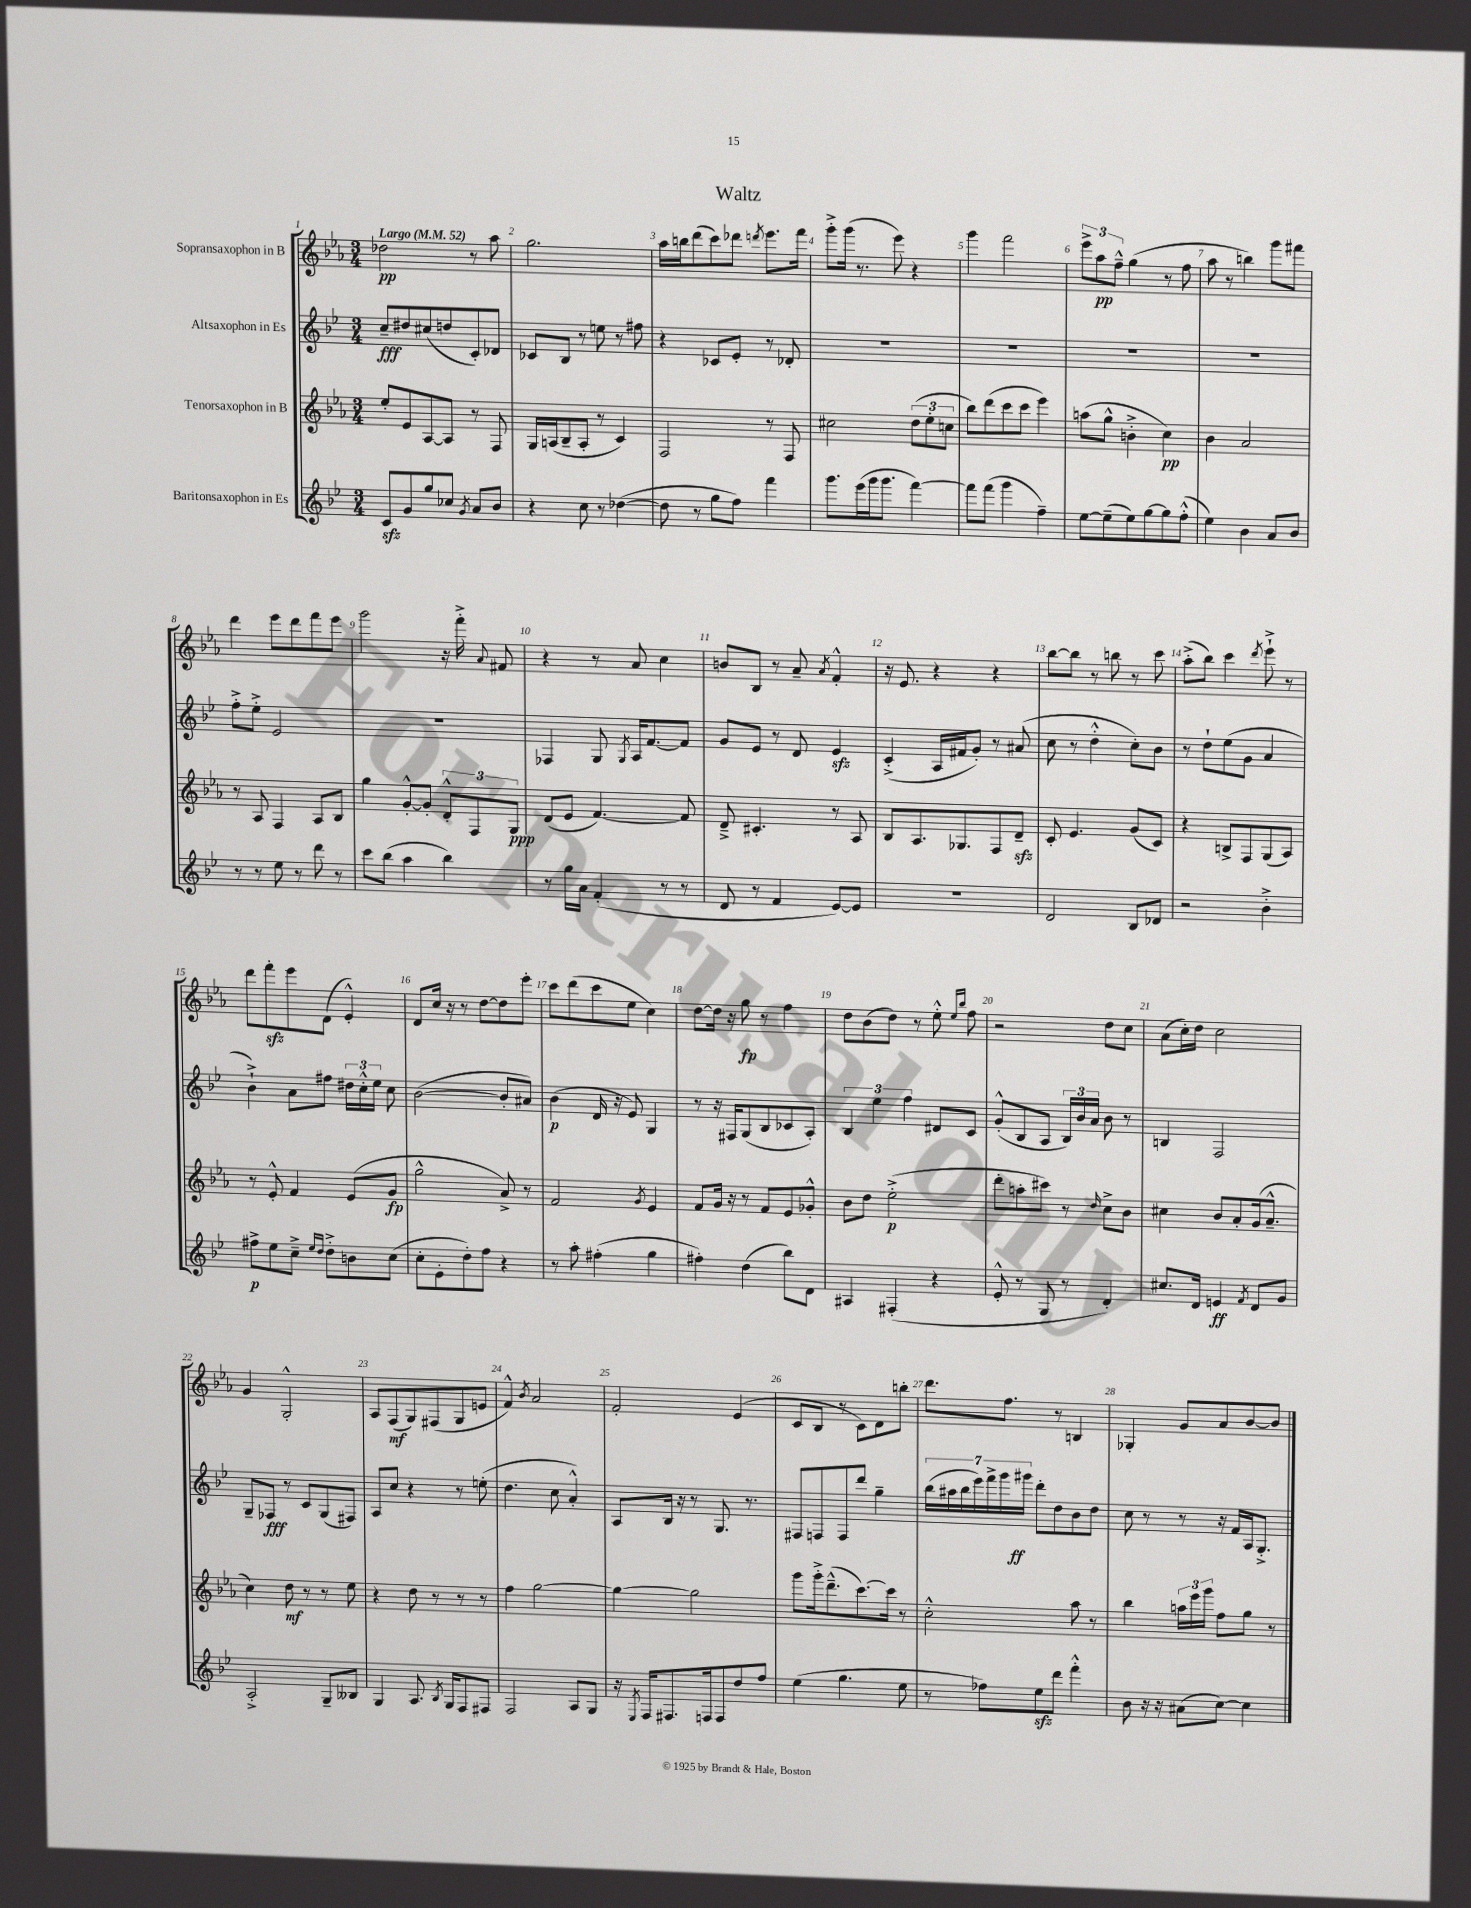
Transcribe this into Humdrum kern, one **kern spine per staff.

**kern	**kern	**kern	**kern
*staff4	*staff3	*staff2	*staff1
*clefG2	*clefG2	*clefG2	*clefG2
*k[b-e-]	*k[b-e-a-]	*k[b-e-]	*k[b-e-a-]
*M3/4	*M3/4	*M3/4	*M3/4
*MM52	*MM52	*MM52	*MM52
8c/L	8ee-'/L	8cc~/L	2dd-\
8g/	8e-/	8dd#/	.
8gg/	[8A-/	(8cc#/	.
8cc-/J	8A-/]J	8dd/	.
8qg/	.	.	.
8a/L	8r	8c'/)	8r
8b-/J	8F/	8d-/J	8aa-\
=	=	=	=
4r	16G/LL	8c-/L	2.gg\
.	(16A/J	.	.
.	8B-~/	8B-/J	.
8cc\	8A'/J	8r	.
8r	8r	8ee\	.
([4dd-\	4c/)	8r	.
.	.	8ff#\	.
=	=	=	=
8dd-\]	2F/	4r	16aa-\LL
.	.	.	16bb\J
8r	.	.	(8ddd\
8gg\L	.	8c-/L	8ccc\)
8ff\J)	.	8e-'/J	8ddd-\J
.	.	.	8qddd/
4fff\	8r	8r	8.eee-\L
.	8F/	8d-'/	.
.	.	.	16fff\Jk
=	=	=	=
8.ggg\L	2cc#\	2.r	8ggg'^\L
.	.	.	(16ggg\Jk
(16eee-\L	.	.	8.r
16ggg\J	.	.	.
8.ggg\J	.	.	.
.	.	.	8eee-\)
[4fff\)	(12dd\L	.	4r
.	12ee-'\	.	.
.	12cc\J	.	.
=	=	=	=
8fff\]L	8bb-\L)	2.r	4ggg\
(8fff\J	(8ddd\	.	.
4ggg\	8ccc\	.	2fff\
.	8ccc\J	.	.
4ff~\)	4eee-\)	.	.
=	=	=	=
[8ee-\L	(8aa\L	2.r	12eee-^\L
.	.	.	12aa-\
(8ee-~\]	8gg^^\J	.	.
.	.	.	12ff~^^\J
8ee-\)	4b'^\	.	(4gg\
[8gg\	.	.	.
8gg\]	4cc\)	.	8r
(8ff'^^\J	.	.	8ff\
=	=	=	=
4ee-\)	4b-\	2.r	8aa-\
.	.	.	8r
4b-\	2a-/	.	4bb\)
8a/L	.	.	8ggg\L
8b-/J	.	.	8fff#\J
=	=	=	=
8r	8r	8ff'^\L	4ddd\
8r	8A-/	8ee-'^\J	.
8ee-\	4F/	2e-/	8eee-\L
8r	.	.	8ddd\
8ddd\	8A-/L	.	8fff\
8r	8B-/J	.	8eee-\J
=	=	=	=
8ccc\L	4gg\	2.r	2ggg\
(8bb-\J	.	.	.
4aa\	[8g'^^/L	.	.
.	8g'/]J	.	.
4bb-\)	12d'^^/L	.	16r
.	.	.	16fff'^\
.	12F/	.	.
.	.	.	8qqa-/
.	.	.	8f#/
.	12G/J	.	.
=	=	=	=
8r	(8d/L	4F-/	4r
16gg\LL	8e-/J	.	.
16a\JJ	.	.	.
(4f'/	[4.f/)	8G/	8r
.	.	8qG/	.
.	.	16A/LK	8a-/
.	.	[8.f/	.
8r	.	.	4cc\
8r	8f/]	8f/]J	.
=	=	=	=
8d/	8d~^/	8g/L	8b/L
8r	4.c#'/	8e-/J	8B-/J
4f/	.	8r	8r
.	.	8d/	8a-~/
.	.	.	8qa-/
[8e-/L)	8r	4e-/	4f'^^/
8e-/]J	8A-/	.	.
=	=	=	=
2.r	8B-/L	(4c'^/	16r
.	.	.	8.e-/
.	8.A-/	.	.
.	.	16A/LL	4r
.	8.G-/	16f#/J	.
.	.	8g'/J)	.
.	8F/	8r	4r
.	8d~/J	(8a#/	.
=	=	=	=
2d/	8c'/	8cc\	[8bb-\L
.	4.e-/	8r	8bb-\]J
.	.	4dd'^^\	8r
.	.	.	8bb\
8B-/L	(8g/L	8cc'\L)	8r
8d-/J	8c/J)	8b-\J	8ccc\
=	=	=	=
2r	4r	8r	(8aa-'^\L
.	.	8dd`\L	8bb-\J)
.	8B^/L	(8ee-\	4ccc\
.	8F/	8g\J	.
.	.	.	8qddd/
4b-'^\	(8G/	4a/	8eee-`^\
.	8A-/J)	.	8r
=	=	=	=
8ff#^\L	8r	4b-`^\)	8ddd\L
8ee-\	8e-'^^/	.	8fff'\
8cc~^\J	4f/	8a\L	8eee-\
16qqee-/LL	.	.	.
16qqdd/JJ	.	.	.
8dd'^\L	.	8ff#\J	(8d\J
8b\	(8e-/L	24dd#\LL	4e-'^^/)
.	.	24cc'^^\	.
.	.	24ee-\JJ	.
(8cc\J	8g/J	8cc\	.
=	=	=	=
8cc'\L	2gg^^\	([2b-\	8d/L
8e-'\	.	.	16cc/Jk
.	.	.	16r
8dd'\)	.	.	8r
8ff\J	.	.	[8dd\L
4r	8a-^/)	8b-'/]L	8dd\]
.	8r	8a#/J)	8eee-'\J
=	=	=	=
8r	2f/	(4b-\	8ccc\L
8aa'\	.	.	(8ddd\
(4ff#'\	.	16d/	8ccc\
.	.	16r	.
.	.	8e-/)	8ee-\J
.	8qg/	.	.
4gg\	4e-/	4G/	4cc\)
=	=	=	=
4ff#'\)	8f/L	8r	[8dd\L
.	16g/Jk	16r	16dd\]Jk
.	16r	16F#/LK	16r
(4dd\	8r	(8G/	8gg\
.	8f/L	8B-/	8r
8bb-\L)	8e-/	8c-/	4ff\
8d\J	8g-'^^/J	8A'/J)	.
=	=	=	=
4A#/	8b-\L	6B-/	8dd\L
.	8dd\J	.	(8b-\
.	.	6ee-\	.
(4F#'/	(2ee-'^\	.	8dd\J)
.	.	6ff\	.
.	.	.	8r
4r	.	8d#/L	8ee-'^^\
.	.	.	16qqee-/LL
.	.	.	16qqbb-/JJ
.	.	8c/J	8ff\
=	=	=	=
8e-'^^/	8ddd'\L	(8g'^^/L	2r
8r	8aa'\	8B-/	.
8G/	8ccc#\J)	8A/J	.
8r	8r	24B-/LL)	.
.	.	24b-/	.
.	.	24a/JJ	.
.	16qqdd/	.	.
4d'/)	8cc^\L	8b-\	8dd\L
.	8b-\J	8r	8cc\J
=	=	=	=
8.cc#/L	4cc#\	4B/	(8a-\L
.	.	.	16cc'\L)
16d/Jk	.	.	16dd\JJ
4e/	8b-/L	2F/	2cc\
.	8a-'/	.	.
8qf/	.	.	.
8d/L	(16g/k	.	.
.	8.a-~^^/J	.	.
8g/J	.	.	.
=	=	=	=
2A'^/	4cc\)	8G~/L	4g/
.	.	8F-/J	.
.	8dd\	8r	2G'^^/
.	8r	8c/L	.
8G~/L	8r	(8G/	.
8B--/J	8ee-\	8F#/J)	.
=	=	=	=
4G/	4r	8A/L	8A-/L
.	.	8cc/J	(8F/
8.A/	8dd\	4r	8G/)
.	8r	.	(8F#/
8qB-/	.	.	.
16G/LK	.	.	.
8F/	8r	8r	8G/
8F#/J	8r	(8ee'\	8e/J
=	=	=	=
2F/	4ff\	4.dd\	4f^^/)
.	.	.	8qb-/
.	[2gg\	.	2a-/
.	.	8cc\	.
8A/L	.	4a'^^/)	.
8G/J	.	.	.
=	=	=	=
16r	4gg\_	8A/L	2f'/
8qE-/	.	.	.
16F/LK	.	.	.
8.F#/	.	16B-/Jk	.
.	.	16r	.
.	2gg\]	8r	.
16F/k	.	.	.
8F/	.	8.G/	.
8dd/	.	.	(4e-/
.	.	8.r	.
8ff/J	.	.	.
=	=	=	=
(4ee-\	8ggg\L	8F#/L	8c/L
.	16ggg'^\k	8F/	8B-/J
.	(8.ddd~^^\	.	.
4.gg\	.	8F/	8r
.	[8.ccc\)	8ddd/J	8c\L)
.	.	4gg~\	8d\
.	16ccc\]Jk	.	.
8ee-\	8r	.	8bb'\J
=	=	=	=
8r	2cc'^^\	(28bb-\LL	8.ddd\L
.	.	28aa#\	.
.	.	28bb-\	.
.	.	28eee-\)	.
8ff-\L)	.	.	.
.	.	28fff^\	.
.	.	28ggg\	.
.	.	.	8.ff\J
.	.	28ggg#\JJ	.
8ee-\	.	8ddd'\L	.
8ddd\J	.	8dd\	8r
4fff'^^\	8aa-\	8b-\	4B/
.	8r	8dd\J	.
=	=	=	=
8b-\	4bb-\	8cc\	4G-'/
16r	.	8r	.
16r	.	.	.
(8a#\L	24aa\LL	8r	8g/L
.	24eee-\	.	.
.	24ggg\JJ	.	.
[8cc\J)	8ff\L	16r	8a-/
.	.	16f/LL	.
4cc\]	8gg\J	16A/J	[8b-/
.	.	8.G'^/J	.
.	8r	.	8b-/]J
==	==	==	==
*-	*-	*-	*-
